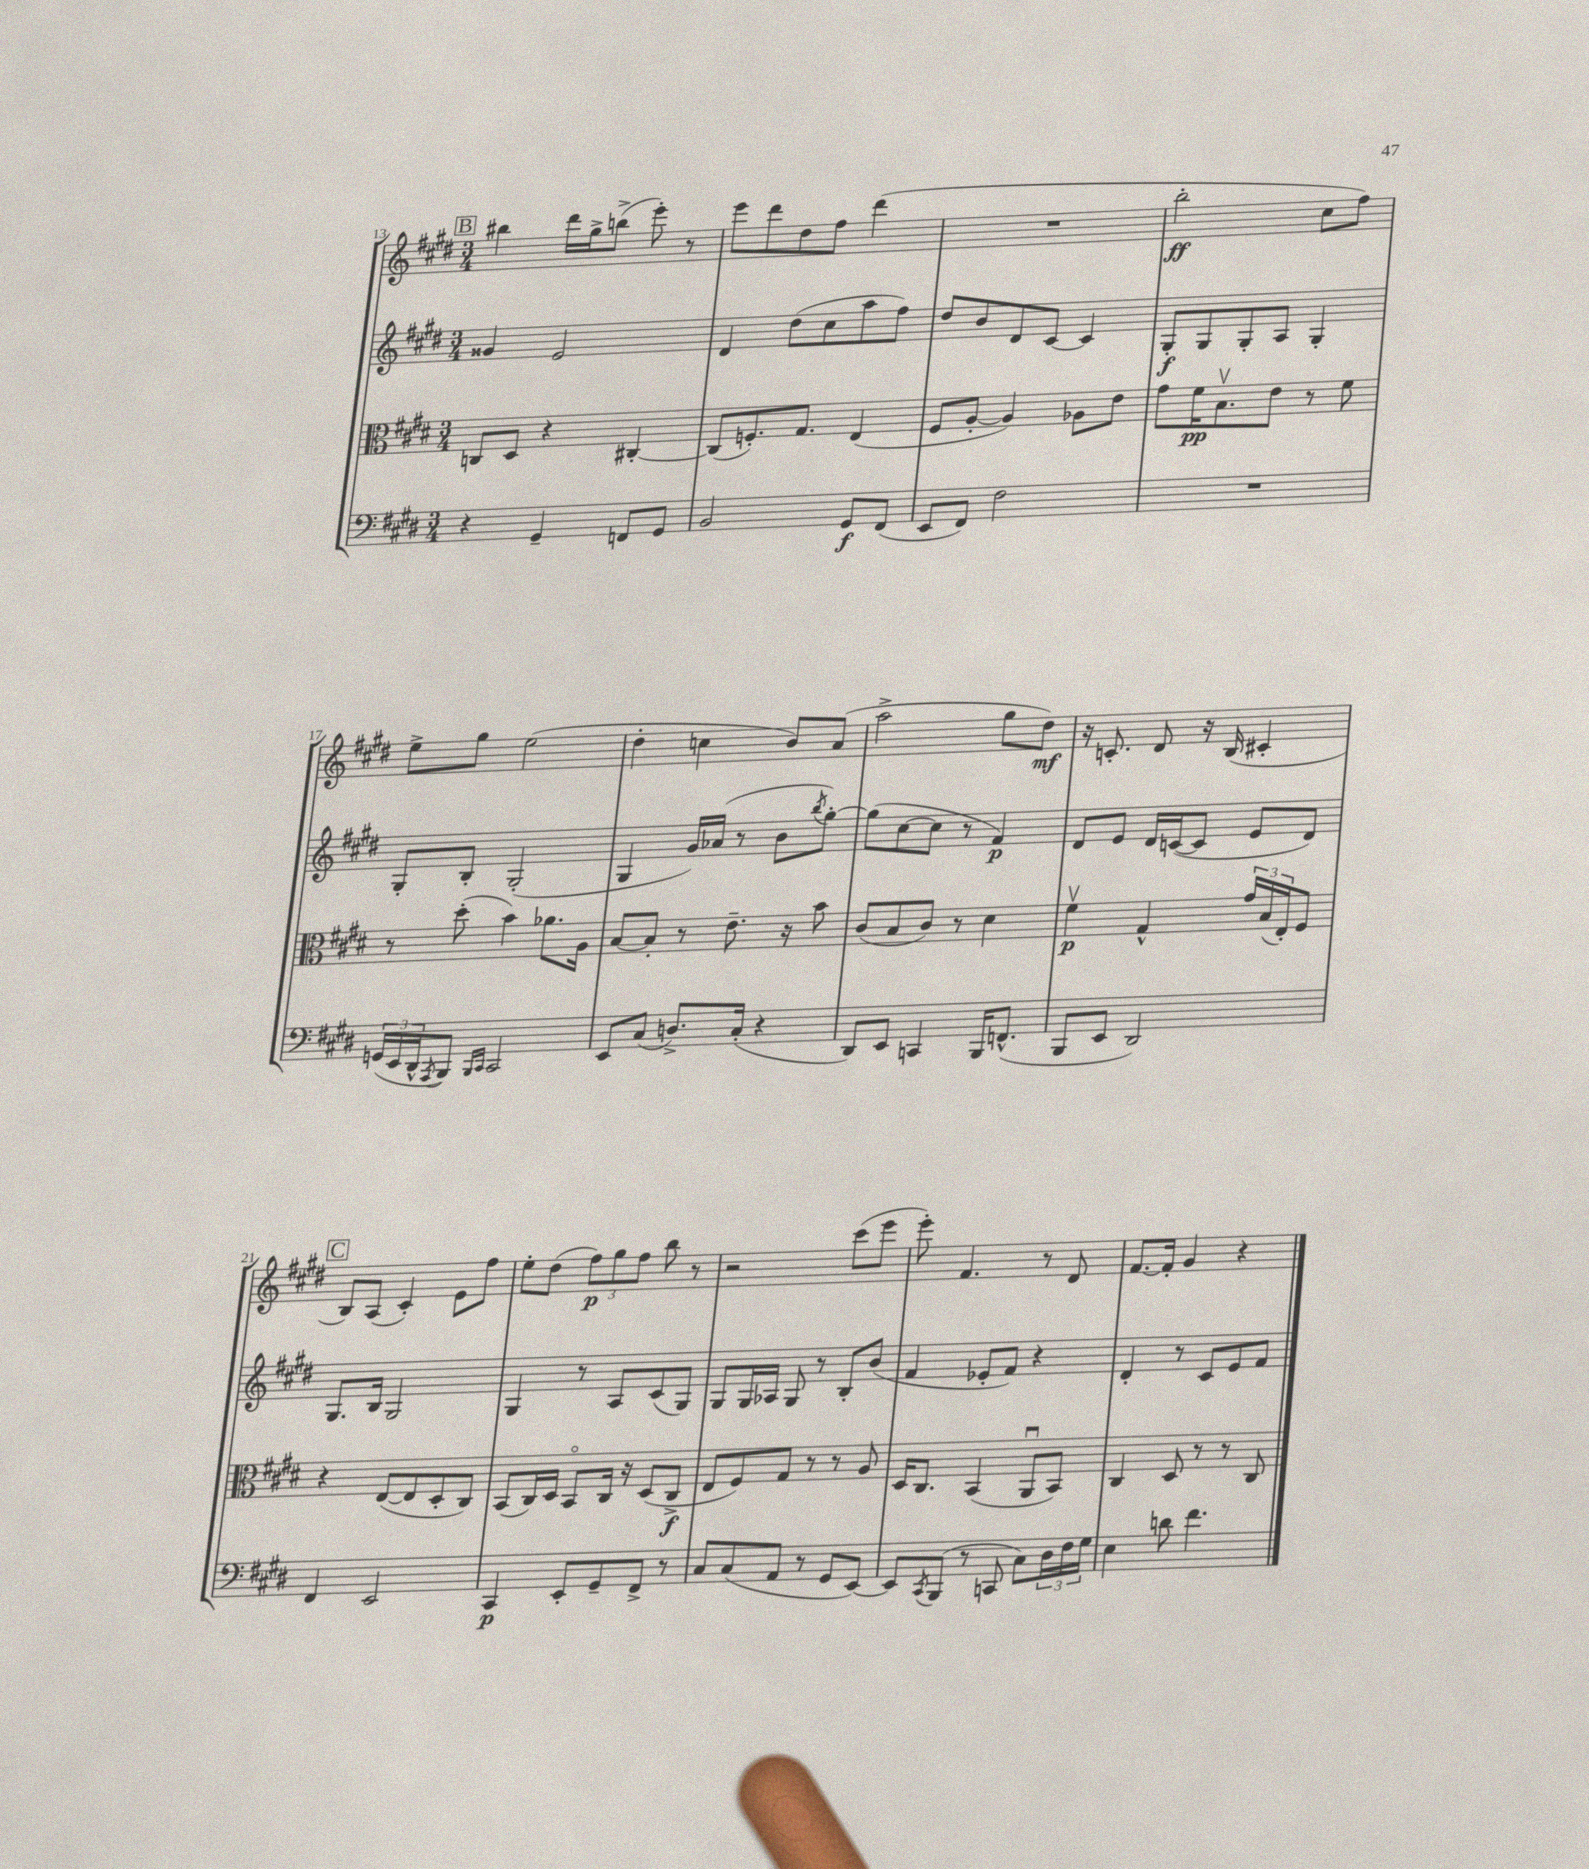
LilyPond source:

<<
\new StaffGroup <<
\new Staff = "s0" {
    \clef treble \key e \major \numericTimeSignature \time 3/4
    \mark \markup { \box "B" } bis''4 dis'''16 gis''16-> b''8->( e'''8-.) r8 |
    e'''8 dis'''8 dis''8 fis''8 dis'''4( |
    R2. |
    b''2-.\ff cis''8 fis''8) |
    e''8-> gis''8 e''2( |
    dis''4-. c''4 b'8) a'8( |
    a''2-> gis''8 dis''8\mf) |
    r16 c'8.-. dis'8 r16 b16( cis'4-. |
    \mark \markup { \box "C" } b8) a8( cis'4-.) e'8 fis''8 |
    e''8-. dis''8( \tuplet 3/2 { fis''8\p) gis''8 fis''8 } b''8 r8 |
    r2 cis'''8( e'''8 |
    e'''8-.) fis'4. r8 dis'8 |
    fis'8.~ fis'16-. gis'4 r4 \bar "|." |
}
\new Staff = "s1" {
    \clef treble \key e \major \numericTimeSignature \time 3/4
    \mark \markup { \box "B" } gisis'4 e'2 |
    dis'4 dis''8( cis''8 a''8 fis''8) |
    dis''8 b'8 dis'8 cis'8~ cis'4 |
    gis8-.\f gis8 gis8-. a8 gis4-. |
    gis8-. b8-. gis2-.( |
    gis4 gis'16) aes'16( r8 b'8 \acciaccatura { b''8 } gis''8~-.) |
    gis''8( cis''8~ cis''8 r8 fis'4\p) |
    dis'8 e'8 dis'16 c'16~( c'8 e'8 dis'8) |
    \mark \markup { \box "C" } gis8. b16 gis2 |
    gis4 r8 a8 cis'8( gis8) |
    gis8 gis16 aes16 gis8 r8 b8-. b'8( |
    fis'4 ees'8-. fis'8) r4 |
    dis'4-. r8 cis'8 e'8 fis'8 \bar "|." |
}
\new Staff = "s2" {
    \clef alto \key e \major \numericTimeSignature \time 3/4
    \mark \markup { \box "B" } c8 dis8 r4 cis4~-. |
    cis8( f8.-.) gis8. e4( |
    fis8 a8~-. a4) aes8 e'8 |
    gis'8 fis'16\pp b8.\upbow e'8 r8 fis'8 |
    r8 dis''8-.( b'4) aes'8. a16 |
    b8~ b8-. r8 e'8.-- r16 b'8 |
    cis'8( b8 cis'8) r8 dis'4 |
    fis'4\upbow\p gis4-^ \tuplet 3/2 { gis'16 b16( e16-.) } fis8 |
    \mark \markup { \box "C" } r4 e8~( e8 dis8-. cis8) |
    b,8( cis16) dis16 b,8\flageolet cis16 r16 dis8( cis8->\f |
    e8 fis8) gis8 r8 r8 a8 |
    dis16 cis8. b,4( a,8\downbow b,8) |
    cis4 dis8 r8 r8 cis8 \bar "|." |
}
\new Staff = "s3" {
    \clef bass \key e \major \numericTimeSignature \time 3/4
    \mark \markup { \box "B" } r4 gis,4-- f,8 gis,8 |
    b,2 gis,8\f fis,8( |
    e,8 fis,8) fis2 |
    R2. |
    \tuplet 3/2 { g,16( e,16 dis,16-^ } \acciaccatura { a,,8 } b,,8) \grace { b,,16 cis,16 } cis,2 |
    e,8 cis8( d8.->) cis16-.( r4 |
    dis,8) e,8 c,4 b,,16 f,8.-^( |
    b,,8 e,8 dis,2) |
    \mark \markup { \box "C" } fis,4 e,2 |
    cis,4\p e,8-. gis,8-- fis,8-> r8 |
    cis8 cis8( a,8 r8 gis,8 e,8~) |
    e,8 \acciaccatura { cis,8 } b,,8( r8 c,8 cis8) \tuplet 3/2 { dis16 fis16 gis16 } |
    e4 d'8 fis'4. \bar "|." |
}
>>
>>
\layout { \context { \Score currentBarNumber = #13 } }
